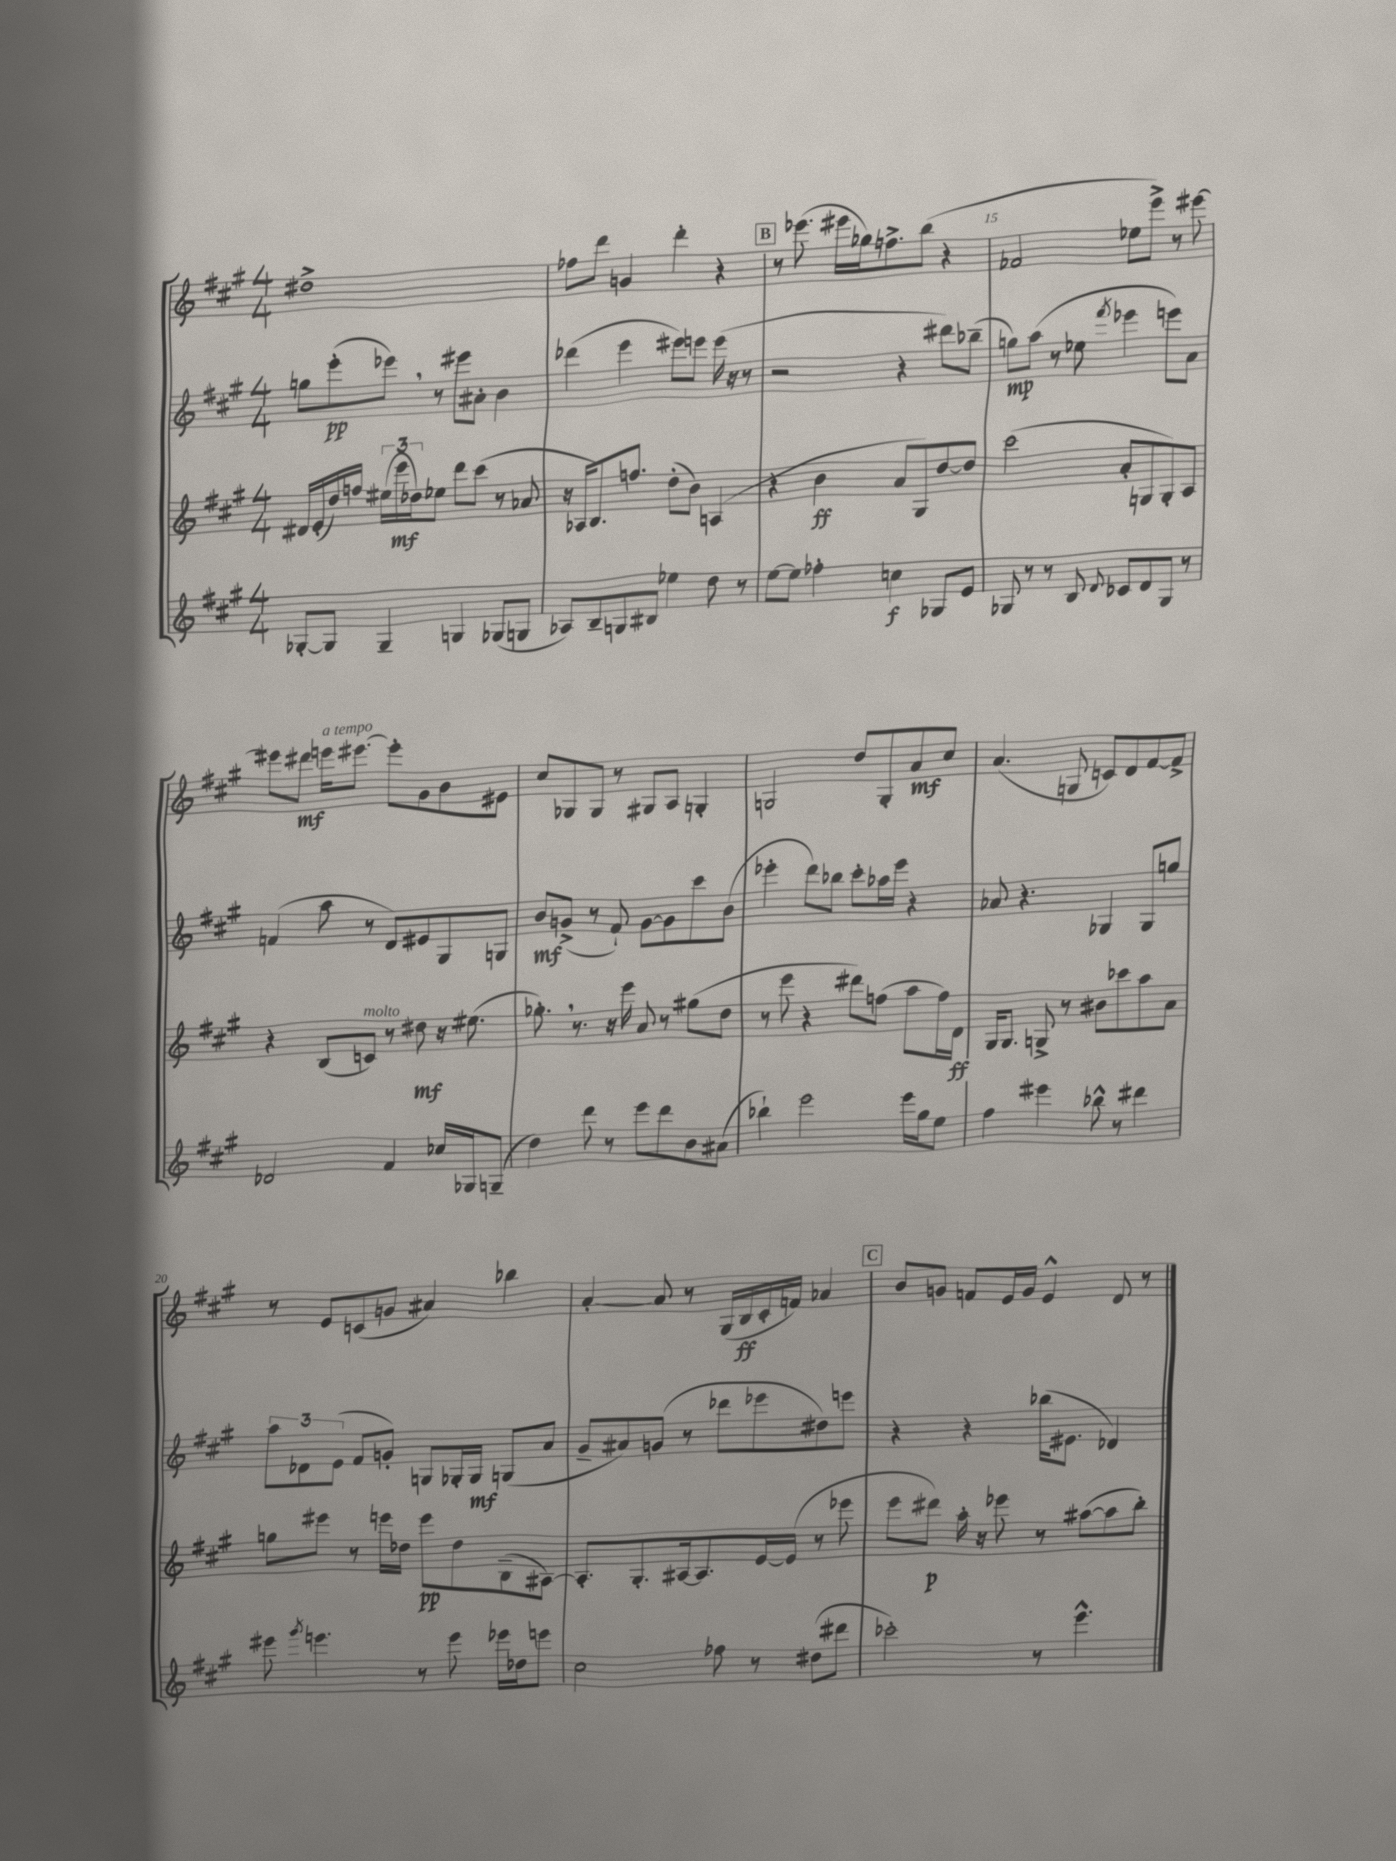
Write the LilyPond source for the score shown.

<<
\new StaffGroup <<
\new Staff = "s0" {
    \clef treble \key a \major \numericTimeSignature \time 4/4
    dis''1-> |
    fes''8 d'''8 g'4 d'''4-. r4 |
    \mark \markup { \box "B" } r8 ees'''8.( eis'''16 ges''16) f''8.-> b''8( r4 |
    fes'2 ees''8 e'''8->) r8 eis'''8~ |
    eis'''8 dis'''8\mf e'''16^\markup { \italic "a tempo" } eis'''8.~ eis'''8-. gis'8 b'8 eis'8 |
    cis''8 ges8 ges8 r8 gis8 a8 g4-. |
    g2 d''8 g8-. a'8\mf cis''8 |
    a'4.( g8 c'8) d'8 fis'8~ fis'8-> |
    r8 e'8 c'8( g'8 ais'4) bes''4 |
    a'4~-. a'8 r8 gis16( b16\ff cis'16-. f'16) aes'4 |
    \mark \markup { \box "C" } b'8 g'8 f'8 e'16 g'16 e'4-^ d'8 r8 \bar "|." |
}
\new Staff = "s1" {
    \clef treble \key a \major \numericTimeSignature \time 4/4
    g''8 e'''8-.\pp( ees'''8) \breathe r8 eis'''8 ais'8-. b'4 |
    des'''4( e'''4 eis'''8) e'''8 e'''16( r16 r8 |
    \mark \markup { \box "B" } r2 r4 dis'''8) bes''8--( |
    g''8\mp) a''8( r8 ees''8 \acciaccatura { fis'''8 } ees'''4 e'''8) a'8 |
    f'4( a''8 r8 d'8) eis'8 gis8 g8 |
    b'8\mf g'8->( r8 fis'8-!) g'8~ g'8 cis'''8 b'8( |
    ees'''4-. d'''8) bes''8 cis'''8-. aes''16 ees'''16 r4 |
    aes'8 r4. ges4 ges8 g''8 |
    \tuplet 3/2 { a''8 des'8 e'8( } fis'8 g'8-.) g8 ges16-. ges16\mf g8( a'8 |
    gis'8-- ais'8) g'8( r8 des'''8 ees'''8 dis''8) e'''8 |
    \mark \markup { \box "C" } r4 r4 bes''16( eis'8. des'4) \bar "|." |
}
\new Staff = "s2" {
    \clef treble \key a \major \numericTimeSignature \time 4/4
    dis'16 e'16-.( d''16) f''16 \tuplet 3/2 { eis''16( e'''16\mf des''16) } ees''8 d'''8 cis'''8( r8 aes'8 |
    r16 aes16 b8.) f''8. d''8-.( b'8) a4( |
    \mark \markup { \box "B" } r4 b'4\ff a'8 gis8) d''8~ d''8 |
    cis'''2( a'8-. g8 g8-.) a8 |
    r4 b8( c'8^\markup { \italic "molto" }) r8 dis''8\mf r16 eis''8.( |
    ges''8.-.) \breathe r8. r16 e'''16 a'8 r8 gis''8( d''8 |
    r8 e'''8 r4 dis'''8) f''8( a''8 f''16) d'16\ff |
    gis16 gis8. g8-> r8 bis'8 ces'''8 a''8 a'8 |
    g''8 eis'''8 r8 e'''16 des''16 e'''8\pp des''8 b8--( ais8~) |
    ais8.-. gis8.-. ais16~ ais8. e'16~ e'16( r8 ees'''8 |
    \mark \markup { \box "C" } e'''8 dis'''8\p) a''16-. r16 ees'''8 r8 ais''8~( ais''8 b''8-.) \bar "|." |
}
\new Staff = "s3" {
    \clef treble \key a \major \numericTimeSignature \time 4/4
    ges8~-. ges8 ges4-- g4 ges8( g8 |
    aes8) b8-- g8 bis8 ees''4 d''8 r8 |
    \mark \markup { \box "B" } e''8~ e''8 fes''4-. c''4\f ges8 e'8 |
    ges8 r8 r8 b8 \appoggiatura { d'8 } ces'8 d'8 ges8 r8 |
    des'2 fis'4 ces''16 ges16 g8--( |
    d''4) d'''8 r8 e'''8 d'''8 b'8 ais'8( |
    bes''4-!) e'''2 e'''16 gis''16 e''8 |
    fis''4 eis'''4 bes''8-^ r8 dis'''4 |
    eis'''8 \acciaccatura { gis'''8 } e'''4. r8 e'''8 ees'''16 des''16 e'''8 |
    cis''2 fes''8 r8 dis''8( dis'''8 |
    \mark \markup { \box "C" } ces'''2-.) r8 e'''4.-^ \bar "|." |
}
>>
>>
\layout { \context { \Score currentBarNumber = #12 \override BarNumber.break-visibility = ##(#f #t #t) barNumberVisibility = #(every-nth-bar-number-visible 5) } }
